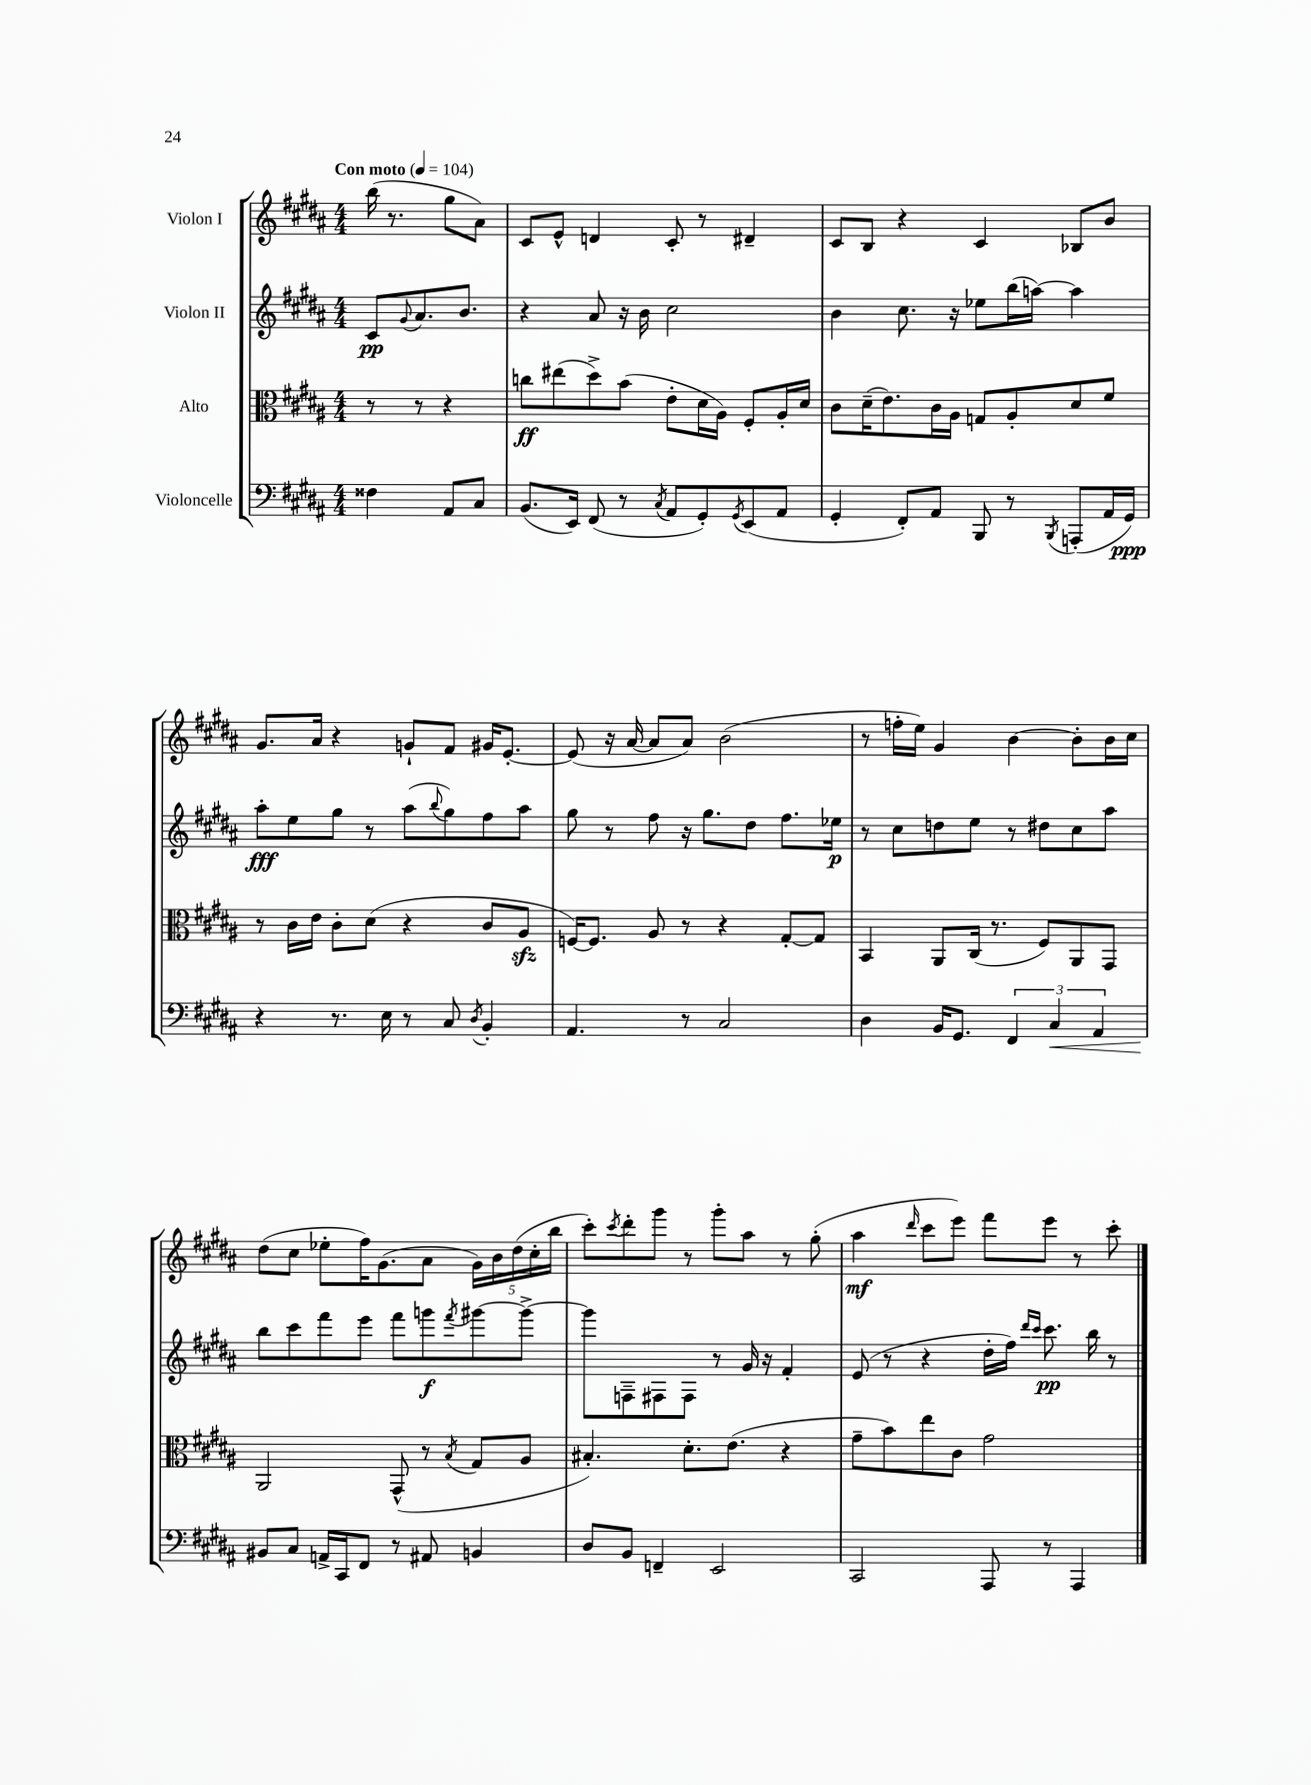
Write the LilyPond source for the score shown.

<<
\new StaffGroup <<
\new Staff = "s0" \with { instrumentName = "Violon I" } {
    \clef treble \key b \major \numericTimeSignature \time 4/4 \partial 2 \tempo "Con moto" 4 = 104
    b''16( r8. gis''8 ais'8) |
    cis'8 e'8-^ d'4 cis'8-. r8 dis'4-- |
    cis'8 b8 r4 cis'4 bes8 b'8 |
    gis'8. ais'16 r4 g'8-! fis'8 gis'16 e'8.~-. |
    e'8( r16 ais'16~ ais'8 ais'8) b'2( |
    r8 f''16-. e''16) gis'4 b'4~ b'8-. b'16 cis''16 |
    dis''8( cis''8 ees''8-. fis''16) gis'8.( ais'8 \tuplet 5/4 { gis'16) b'16 dis''16( cis''16-. b''16 } |
    cis'''8-.) \acciaccatura { cis'''8 } dis'''8-. gis'''8 r8 gis'''8-. ais''8 r8 gis''8-.( |
    ais''4\mf \grace { dis'''16 } cis'''8 e'''8) fis'''8 e'''8 r8 cis'''8-. \bar "|." |
}
\new Staff = "s1" \with { instrumentName = "Violon II" } {
    \clef treble \key b \major \numericTimeSignature \time 4/4 \partial 2
    cis'8\pp \appoggiatura { gis'8 } ais'8. b'8. |
    r4 ais'8 r16 b'16 cis''2 |
    b'4 cis''8. r16 ees''8 b''16( a''16~) a''4 |
    ais''8-.\fff e''8 gis''8 r8 ais''8( \appoggiatura { b''8 } gis''8) fis''8 ais''8 |
    gis''8 r8 fis''8 r16 gis''8. dis''8 fis''8. ees''16\p |
    r8 cis''8 d''8 e''8 r8 dis''8 cis''8 ais''8 |
    b''8 cis'''8 fis'''8 e'''8 fis'''8 g'''8\f \acciaccatura { fis'''8 } gis'''8~ gis'''8~-> |
    gis'''8 f8-- fis8 fis8 r8 gis'16 r16 fis'4-. |
    e'8( r8 r4 dis''16-. fis''16) \grace { dis'''16 cis'''16 } cis'''8.\pp b''16 r8 \bar "|." |
}
\new Staff = "s2" \with { instrumentName = "Alto" } {
    \clef alto \key b \major \numericTimeSignature \time 4/4 \partial 2
    r8 r8 r4 |
    c''8\ff eis''8( dis''8->) b'8( e'8-. dis'16 ais16) fis8-. ais16-. dis'16 |
    cis'8 dis'16--( e'8.) cis'16 ais16 g8 ais8-. dis'8 fis'8 |
    r8 cis'16 e'16 cis'8-. dis'8( r4 cis'8 ais8\sfz |
    f16~) f8. ais8 r8 r4 gis8~-. gis8 |
    b,4 ais,8 cis16( r8. fis8) ais,8 gis,8 |
    ais,2 gis,8-^( r8 \acciaccatura { b8 } gis8 ais8 |
    bis4.-.) dis'8.-. e'8.( r4 |
    gis'8-- b'8) e''8 cis'8 gis'2 \bar "|." |
}
\new Staff = "s3" \with { instrumentName = "Violoncelle" } {
    \clef bass \key b \major \numericTimeSignature \time 4/4 \partial 2
    fisis4 ais,8 cis8 |
    b,8.( e,16) fis,8( r8 \acciaccatura { cis8 } ais,8 gis,8-.) \acciaccatura { gis,8 } e,8( ais,8 |
    gis,4-. fis,8-.) ais,8 b,,8 r8 \acciaccatura { b,,8 } a,,8-.( ais,16 gis,16\ppp) |
    r4 r8. e16 r8 cis8 \acciaccatura { dis8 } b,4-. |
    ais,4. r8 cis2 |
    dis4 b,16 gis,8. \tuplet 3/2 { fis,4 cis4\< ais,4 } |
    bis,8\! cis8 a,16-> cis,16 fis,8 r8 ais,8 b,4 |
    dis8 b,8 f,4-- e,2 |
    cis,2 ais,,8 r8 ais,,4 \bar "|." |
}
>>
>>
\layout { \context { \Score \remove "Bar_number_engraver" } }
